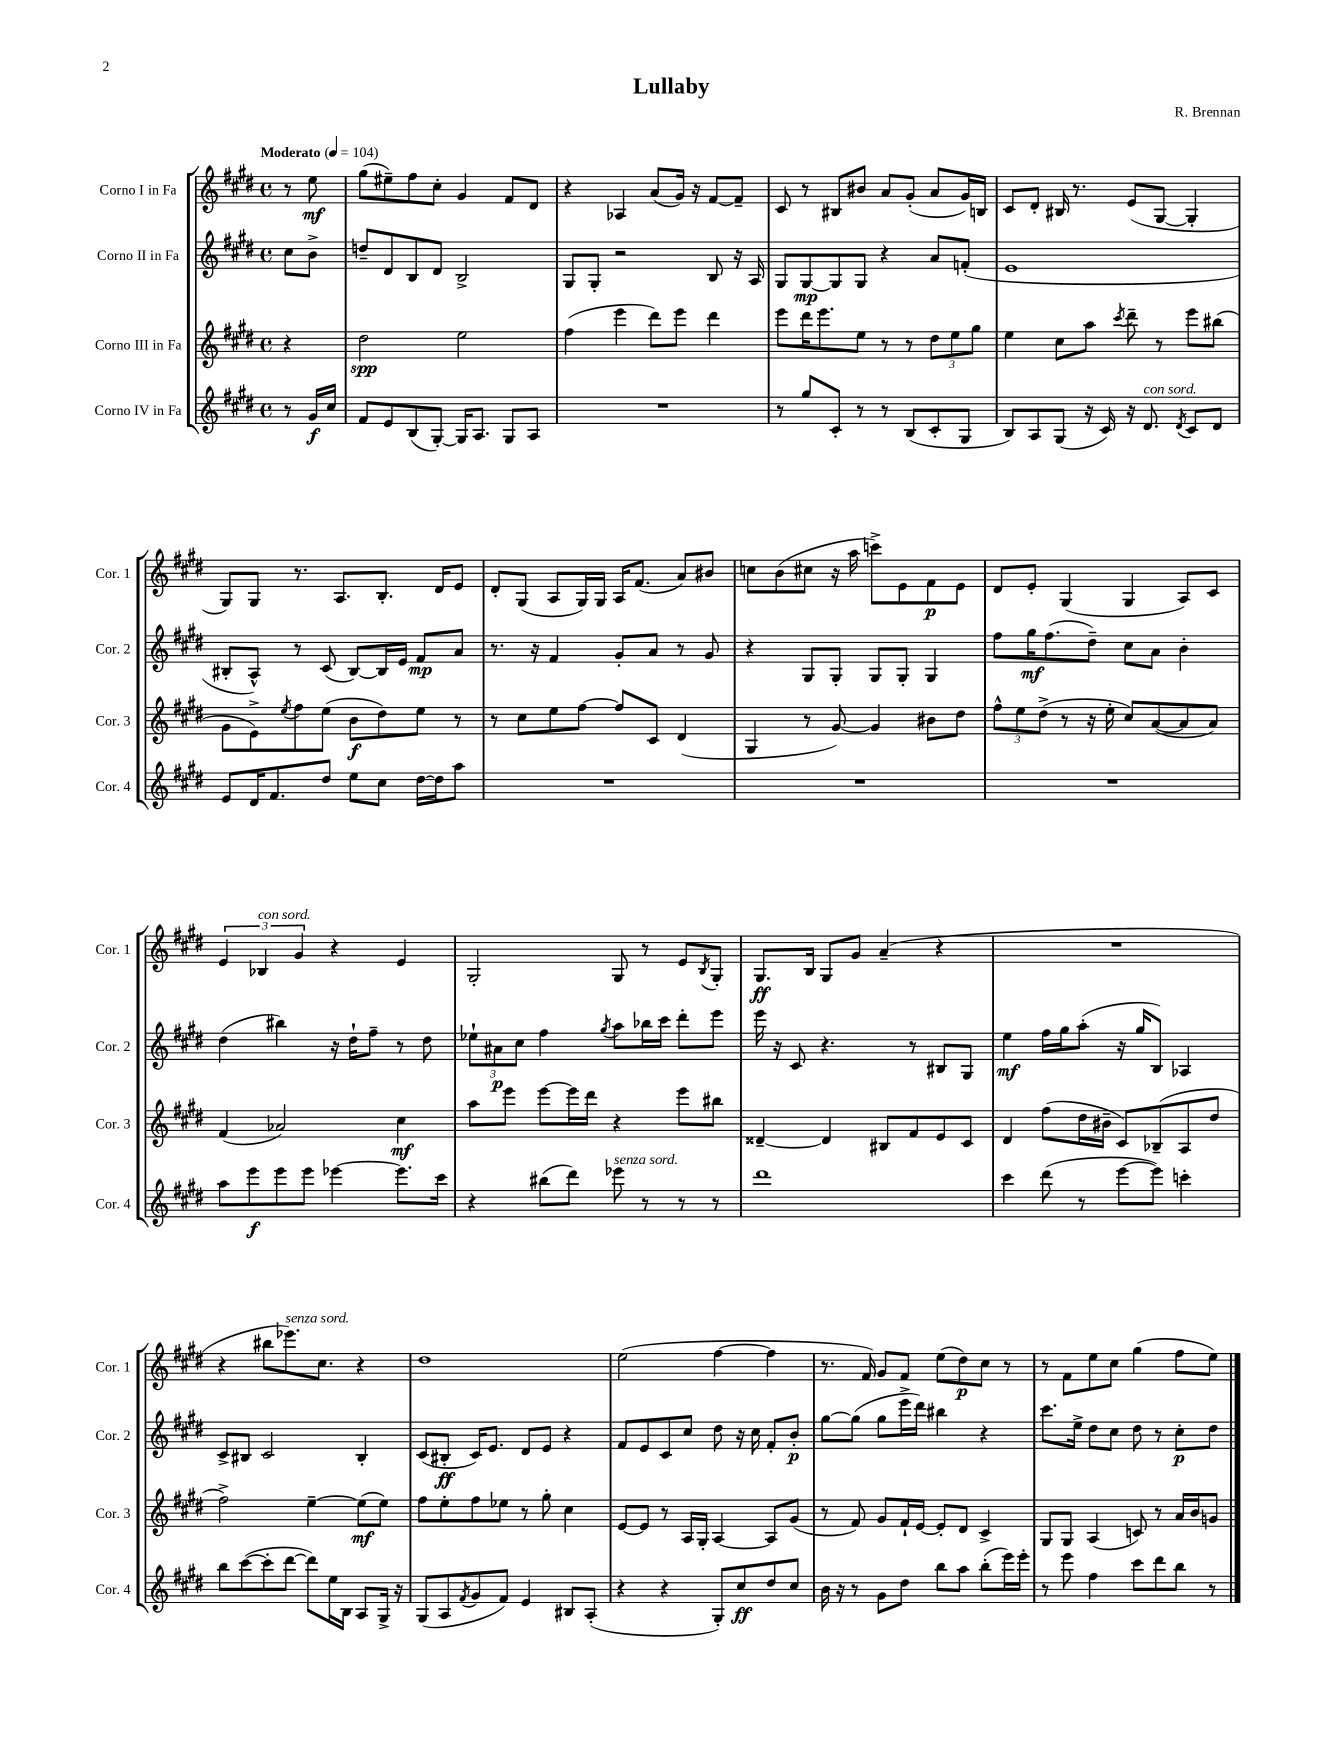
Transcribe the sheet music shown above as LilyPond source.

\header { title = "Lullaby" composer = "R. Brennan" }
<<
\new StaffGroup <<
\new Staff = "s0" \with { instrumentName = "Corno I in Fa" shortInstrumentName = "Cor. 1" } {
    \clef treble \key e \major \defaultTimeSignature \time 4/4 \partial 4 \tempo "Moderato" 4 = 104
    r8 e''8\mf |
    gis''8( eis''8--) fis''8 cis''8-. gis'4 fis'8 dis'8 |
    r4 aes4 a'8( gis'16) r16 fis'8~ fis'8-- |
    cis'8 r8 bis8 bis'8 a'8 gis'8-.( a'8 gis'16) b16 |
    cis'8 dis'8-. bis16 r8. e'8( gis8~ gis4-. |
    gis8) gis8 r8. a8. b8.-. dis'16 e'8 |
    dis'8-. gis8( a8 gis16) gis16 a16 fis'8.( a'8) bis'8 |
    c''8 b'8( cis''8 r16 a''16 c'''8->) e'8 fis'8\p e'8 |
    dis'8 e'8-. gis4( gis4 a8) cis'8 |
    \tuplet 3/2 { e'4 bes4^\markup { \italic "con sord." } gis'4 } r4 e'4 |
    gis2-. gis8 r8 e'8 \acciaccatura { b8 } gis8-. |
    gis8.\ff b16 gis8 gis'8 a'4--( r4 |
    R1 |
    r4 bis''8 ees'''8.^\markup { \italic "senza sord." }) cis''8. r4 |
    dis''1 |
    e''2( fis''4~ fis''4 |
    r8. fis'16) gis'8 fis'8 e''8( dis''8\p) cis''8 r8 |
    r8 fis'8 e''8 cis''8 gis''4( fis''8 e''8) \bar "|." |
}
\new Staff = "s1" \with { instrumentName = "Corno II in Fa" shortInstrumentName = "Cor. 2" } {
    \clef treble \key e \major \defaultTimeSignature \time 4/4 \partial 4
    cis''8 b'8-> |
    d''8-- dis'8 b8 dis'8 b2-> |
    gis8 gis8-. r2 b8 r16 a16 |
    gis8 gis8~\mp gis8 gis8 r4 a'8 f'8-.( |
    e'1 |
    bis8-. a8-^) r8 cis'8( bis8~) bis16 e'16 fis'8\mp a'8 |
    r8. r16 fis'4 gis'8-. a'8 r8 gis'8 |
    r4 gis8 gis8-. gis8 gis8-. gis4 |
    fis''8 gis''16\mf fis''8.( dis''8--) cis''8 a'8 b'4-. |
    dis''4( bis''4) r16 dis''16-! fis''8-- r8 dis''8 |
    \tuplet 3/2 { ees''8-! ais'8\p cis''8 } fis''4 \acciaccatura { gis''8 } a''8 bes''16 cis'''16 dis'''8-. e'''8 |
    e'''16 r16 cis'8 r4. r8 bis8 gis8 |
    e''4\mf fis''16 gis''16 a''8-.( r16 gis''16 b8) aes4 |
    cis'8-> bis8 cis'2 bis4-. |
    cis'8( bis8-.\ff cis'16) e'8. dis'8 e'8 r4 |
    fis'8 e'8 cis'8 cis''8 dis''8 r16 cis''16 fis'8-. b'8-.\p |
    gis''8~ gis''8( gis''8 e'''16-> dis'''16) bis''4 r4 |
    cis'''8. e''16-> dis''8 cis''8 dis''8 r8 cis''8-.\p dis''8 \bar "|." |
}
\new Staff = "s2" \with { instrumentName = "Corno III in Fa" shortInstrumentName = "Cor. 3" } {
    \clef treble \key e \major \defaultTimeSignature \time 4/4 \partial 4
    r4 |
    dis''2\spp e''2 |
    fis''4( e'''4 dis'''8) e'''8 dis'''4 |
    e'''8 dis'''16 e'''8. e''8 r8 r8 \tuplet 3/2 { dis''8 e''8 gis''8 } |
    e''4 cis''8 a''8 \acciaccatura { cis'''8 } dis'''8-- r8 e'''8 bis''8( |
    gis'8 e'8->) \acciaccatura { e''8 } fis''8 e''8( b'8\f dis''8) e''8 r8 |
    r8 cis''8 e''8 fis''8~ fis''8 cis'8 dis'4( |
    gis4 r8 gis'8~) gis'4 bis'8 dis''8 |
    \tuplet 3/2 { fis''8-^ e''8 dis''8->( } r8 r16 e''16-. cis''8) a'8~( a'8 a'8) |
    fis'4( aes'2) cis''4\mf |
    a''8 e'''8 e'''8~ e'''16 dis'''16 r4 e'''8 bis''8 |
    disis'4~-- disis'4 bis8 fis'8 e'8 cis'8 |
    dis'4 fis''8( dis''16 bis'16-- cis'8) bes8--( a8 dis''8 |
    fis''2->) e''4~-- e''8\mf( e''8) |
    fis''8 e''8-. fis''8 ees''8 r8 gis''8-. cis''4 |
    e'8~ e'8 r8 a16 gis16-. a4~ a8 gis'8( |
    r8 fis'8) gis'8 fis'16-! e'16~ e'8-. dis'8 cis'4-> |
    gis8 gis8 a4( c'8) r8 a'16 b'16 g'8 \bar "|." |
}
\new Staff = "s3" \with { instrumentName = "Corno IV in Fa" shortInstrumentName = "Cor. 4" } {
    \clef treble \key e \major \defaultTimeSignature \time 4/4 \partial 4
    r8 gis'16\f cis''16 |
    fis'8 e'8 b8( gis8~-.) gis16 a8. gis8 a8 |
    R1 |
    r8 gis''8 cis'8-. r8 r8 b8( cis'8-. gis8 |
    b8) a8 gis8( r16 cis'16) r16 dis'8.^\markup { \italic "con sord." } \acciaccatura { dis'8 } cis'8 dis'8 |
    e'8 dis'16 fis'8. dis''8 e''8 cis''8 dis''16~ dis''16 a''8 |
    R1 |
    R1 |
    R1 |
    a''8 e'''8\f e'''8 e'''8 ees'''4~ ees'''8. cis'''16 |
    r4 bis''8( dis'''8) ees'''8^\markup { \italic "senza sord." } r8 r8 r8 |
    dis'''1 |
    cis'''4 dis'''8( r8 e'''8~ e'''8) c'''4-. |
    b''8 cis'''8~( cis'''8-. dis'''8~ dis'''8) e''16 b16 a8 gis16-> r16 |
    gis8( a8 \acciaccatura { fis'8 } gis'8 fis'8) e'4 bis8 a8-.( |
    r4 r4 gis8-.) cis''8\ff dis''8 cis''8 |
    b'16 r16 r8 gis'8 dis''8 b''8 a''8 b''8-.( e'''16) e'''16-. |
    r8 e'''8 fis''4 cis'''8 dis'''8 b''8 r8 \bar "|." |
}
>>
>>
\layout { \context { \Score \remove "Bar_number_engraver" } }
